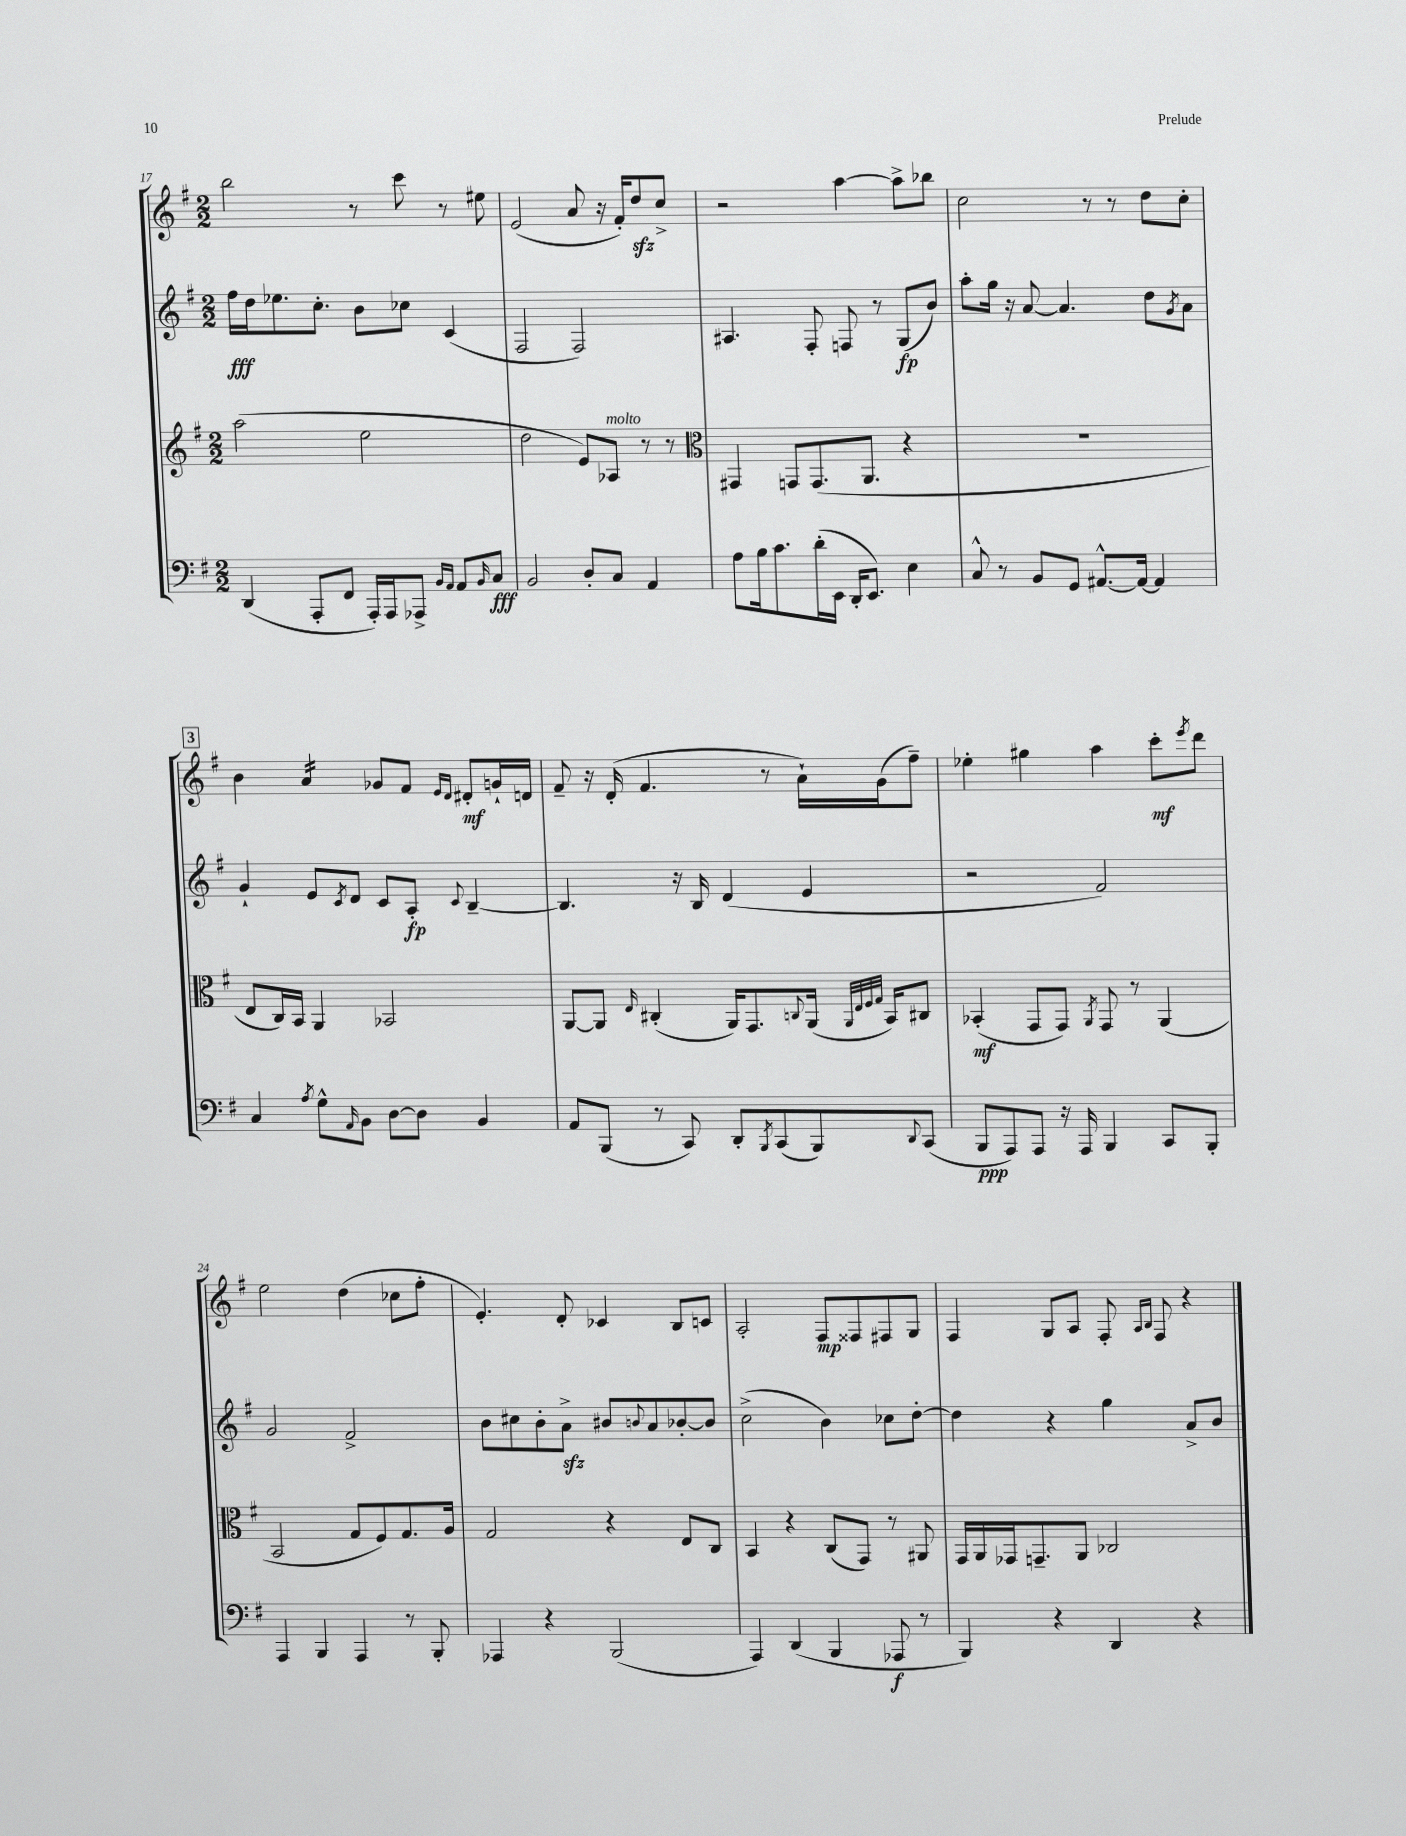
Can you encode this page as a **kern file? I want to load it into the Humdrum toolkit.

**kern	**kern	**kern	**kern
*staff4	*staff3	*staff2	*staff1
*clefF4	*clefG2	*clefG2	*clefG2
*k[f#]	*k[f#]	*k[f#]	*k[f#]
*M2/2	*M2/2	*M2/2	*M2/2
(4DD/	(2aa\	16ff#\LL	2bb\
.	.	16dd\J	.
.	.	8.ee-\	.
8AAA'/L	.	.	.
.	.	8.cc'\J	.
8FF#/J	.	.	.
16AAA'/LL)	2ee\	8b\L	8r
16AAA/J	.	.	.
8AAA-^/J	.	8cc-\J	8ccc\
16qqBB/LL	.	.	.
16qqAA/JJ	.	.	.
8AA/L	.	(4c/	8r
16qqBB/	.	.	.
8C/J	.	.	8ee#\
=	=	=	=
2BB/	2dd\	2F#/	(2e/
8D'/L	8e/L)	2F#/)	8a/
8C/J	8A-/J	.	16r
.	.	.	16f#'/LK)
4AA/	8r	.	8dd/
.	8r	.	8cc^/J
=	=	=	=
*	*clefC3	*	*
8A\L	4GG#/	4.A#/	2r
16B\k	.	.	.
8.c\	.	.	.
.	8GG/L	.	.
(16d'\L	(8.GG/	8F#'/	.
16EE\JJ	.	.	.
16DD'/LK	.	8F/	[4aa\
8.EE/J)	8.AA/J	.	.
.	.	8r	.
4E\	4r	(8G/L	8aa^\]L
.	.	8b/J)	8bb-\J
=	=	=	=
8C^^/	1r	8aa'\L	2cc\
8r	.	16gg\Jk	.
.	.	16r	.
8BB/L	.	[8a/	.
8GG/J	.	4.a/]	.
[8.AA#^^/L	.	.	8r
.	.	.	8r
16AA#/_Jk	.	.	.
4AA#/]	.	8dd\L	8dd\L
.	.	8qg/	.
.	.	8a\J	8cc'\J
=	=	=	=
4C/	8E/L	4g`/	4b\
.	16C/L)	.	.
.	16BB/JJ	.	.
8qA/	.	.	.
8G^^\L	4AA/	8e/L	4a/
16qqAA/	.	8qc/	.
8BB\J	.	8d/J	.
[8D\L	2BB-/	8c/L	8g-/L
8D\]J	.	8A'/J	8f#/J
.	.	.	16qqe/LL
.	.	8qqc/	16qqd/JJ
4BB/	.	[4B~/	8d#'/L
.	.	.	16g`/L
.	.	.	16d/JJ
=	=	=	=
8AA/L	[8AA/L	4.B/]	8f#~/
(8BBB/J	8AA/]J	.	16r
.	.	.	(16d'/
.	16qqE/	.	.
8r	(4C#'/	.	4.f#/
8CC/)	.	16r	.
.	.	16B/	.
8DD'/L	16AA/LK)	(4d/	.
.	8.GG/	.	.
8qBBB/	.	.	.
(8CC/	.	.	8r
.	8qqC/	.	.
8BBB/)	(16AA/Jk	4e/	16a`\LL)
.	32qqAA/LLL	.	.
.	32qqE/	.	.
.	32qqF#/	.	.
.	32qqG/JJJ	.	.
.	16BB/LK)	.	(16g\J
8qqDD/	.	.	.
(8CC/J	8C#/J	.	8ff#~\J)
=	=	=	=
8BBB/L	(4BB-'/	2r	4ee-'\
8AAA/)	.	.	.
8AAA/J	8GG/L	.	4gg#\
16r	8GG/J)	.	.
16AAA/	.	.	.
.	8qAA/	.	.
4BBB/	8GG/	2f#/)	4aa\
.	8r	.	.
8CC/L	(4AA/	.	8ccc'\L
.	.	.	8qeee/
8BBB'/J	.	.	8ddd\J
=	=	=	=
4AAA/	2BB/	2g/	2ee\
4BBB/	.	.	.
4AAA/	8G/L	2f#^/	(4dd\
.	8F#/)	.	.
8r	8.G/	.	8cc-\L
8BBB'/	.	.	8ff#'\J
.	16A/Jk	.	.
=	=	=	=
4AAA-/	2G/	8b\L	4.e'/)
.	.	8cc#\	.
4r	.	8b'\	.
.	.	8a^\J	8d'/
(2BBB/	4r	8b#/L	4c-/
.	.	8qqb/	.
.	.	8a/	.
.	8E/L	[8b-'/	8B/L
.	8C/J	8b-/]J	8c/J
=	=	=	=
4AAA/)	4BB/	(2cc^\	2A'/
(4DD/	4r	.	.
4BBB/	(8C/L	4b\)	8F#/L
.	8GG/J)	.	8F##/
8AAA-/	8r	8cc-\L	8F#/
8r	8AA#/	[8dd'\J	8G/J
=	=	=	=
4BBB/)	16GG/LL	4dd\]	4F#/
.	16AA/	.	.
.	16GG-/J	.	.
.	8.GG~/	.	.
4r	.	4r	8G/L
.	8AA/J	.	8A/J
4DD/	2C-/	4gg\	8F#'/
.	.	.	16qqA/LL
.	.	.	16qqB/JJ
.	.	.	8F#/
4r	.	8a^/L	4r
.	.	8b/J	.
==	==	==	==
*-	*-	*-	*-
